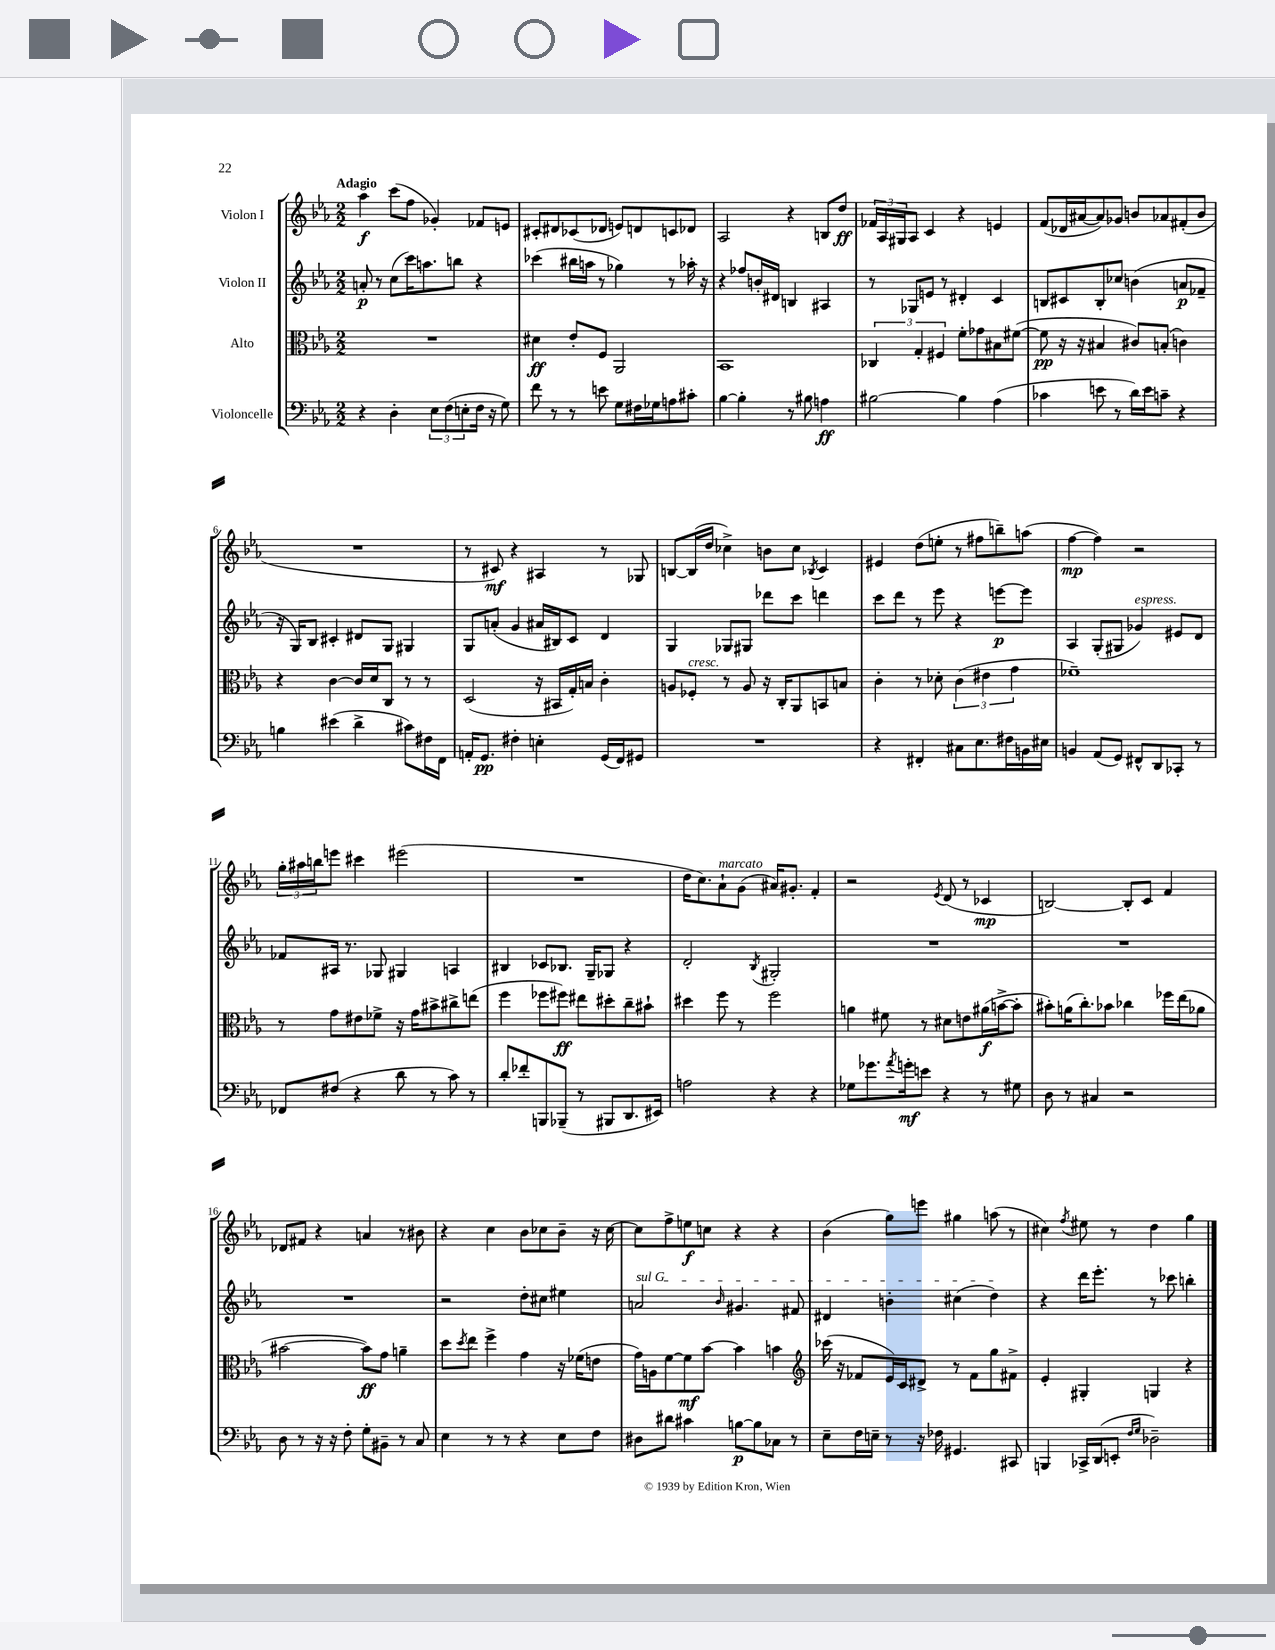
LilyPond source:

<<
\new StaffGroup <<
\new Staff = "s0" \with { instrumentName = "Violon I" } {
    \clef treble \key ees \major \numericTimeSignature \time 2/2 \tempo "Adagio"
    aes''4\f c'''8( f''8 ges'4-.) fes'8 e'8 |
    cis'8-. dis'8 ces'8( des'8 e'8) d'8 c'8 des'8 |
    aes2 r4 b8 d''8\ff |
    \tuplet 3/2 { fes'16 aes16 gis16 } aes8 c'4 r4 e'4 |
    f'8( des'16 ais'16~ ais'8) ges'8 b'8 aes'8 fis'8-.( b'8 |
    R1 |
    r8 cis'8\mf) r4 ais4 r8 ges8 |
    b8~ b16( d''16 ces''4->) b'8 ces''8 \acciaccatura { bes8 } c'4 |
    eis'4 d''8( e''8-. r8 fis''8 b''8--) a''8( |
    f''4~\mp f''4) r2 |
    \tuplet 3/2 { g''16-. ais''16 b''16 } e'''8 cis'''4 eis'''2( |
    R1 |
    d''16 c''8.) aes'8-!^\markup { \italic "marcato" } g'8( ais'16) gis'8.-. f'4-. |
    r2 \acciaccatura { ees'8 } d'8( r8 ces'4\mp |
    b2~) b8-. c'8 f'4 |
    des'8 fis'8 r4 a'4 r8 bis'8 |
    r4 c''4 bes'8 ces''8 bes'8-- r16 ces''16~ |
    ces''8 f''8-> e''8\f c''8 r4 r4 |
    bes'4( g''8) e'''8 gis''4 a''8( r8 |
    cis''4) \acciaccatura { f''8 } eis''8 r8 d''4 g''4 \bar "|." |
}
\new Staff = "s1" \with { instrumentName = "Violon II" } {
    \clef treble \key ees \major \numericTimeSignature \time 2/2
    a'8-.\p r8 c''8( c'''16) a''8. b''8 r4 |
    ces'''4( bis''16 a''16 r8 ges''4) r8 aes''16-. r16 |
    r4 fes''8 b'16-. dis'16 b4 ais4 |
    r8 ges8 e'8 r8 dis'4-. c'4 |
    b8 cis'8 b8-. ces''8 b'4( a'8\p fes'8-- |
    r16 g16) bes8 cis'4-. dis'8 g8 gis4 |
    g8 a'8-.( g'4 ais'16 bis16) c'8 d'4 |
    g4 ges8 gis8 des'''8 c'''8 d'''4 |
    c'''8 d'''8 r8 ees'''8 r4 e'''8~\p e'''8 |
    aes4 g8-.( gis8 ges'4^\markup { \italic "espress." }) eis'8 d'8 |
    fes'8 ais16 r8. ges8 gis4 a4 |
    bis4 ces'8 bes8. g16-- ges8 r4 |
    d'2-. \acciaccatura { bes8 } gis2-. |
    R1 |
    R1 |
    R1 |
    r2 d''8-. cis''8 eis''4 |
    \once \override TextSpanner.bound-details.left.text = \markup { \italic "sul G" } a'2\startTextSpan \grace { bes'16 } gis'4. fis'8 |
    dis'4 b'4-. cis''4( d''4\stopTextSpan) |
    r4 d'''16 ees'''8.-. r8 ces'''8 b''4-. \bar "|." |
}
\new Staff = "s2" \with { instrumentName = "Alto" } {
    \clef alto \key ees \major \numericTimeSignature \time 2/2
    R1 |
    dis'4\ff ees'8-. f8 aes,2 |
    bes,1 |
    \tuplet 3/2 { ces4 g4-. fis4 } f'8-. ges'8 bis8 fis'8~( |
    fis'8\pp r16 r16 bis4 cis'8) b8-.( c'4) |
    r4 c'4~ c'16 d'16 c8 r8 r8 |
    d2( r16 bis,16 g16-.) b16 c'4-. |
    a8 fes8-.^\markup { \italic "cresc." } r8 a8 r16 c16-. aes,8 b,8 b8 |
    c'4-. r8 des'8-. \tuplet 3/2 { c'4( eis'4 g'4 } |
    fes'1--) |
    r8 g'8 eis'8 fes'8-> r16 g'16 bis'8-> cis''8-> e''8( |
    f''4 fes''8 fis''8\ff) eis''8 dis''8-. c''8-- bis'8-! |
    dis''4 f''8 r8 f''2 |
    a'4 fis'8 r8 dis'8 e'8 ais'16\f( b'16~-> b'8-. |
    bis'8-.) a'16( c''8.-.) bes'8 ces''4 fes''16 ees''16( aes'8 |
    bis'2~ bis'8\ff) g'8 a'4-- |
    d''8 \acciaccatura { d''8 } ees''8 f''4-> g'4 r16 fes'16( e'8 |
    g'16) a16 f'8~ f'8\mf bes'8~ bes'4 b'4 |
    \clef treble ces'''16( r16 fes'8 ees'16) c'16 dis'8-> r8 fes'8 g''8 fis'8-> |
    ees'4-. gis4-. g4 r4 \bar "|." |
}
\new Staff = "s3" \with { instrumentName = "Violoncelle" } {
    \clef bass \key ees \major \numericTimeSignature \time 2/2
    r4 d4-. \tuplet 3/2 { ees8 f8( e8-. } f16 r16 g8) |
    f'8 r8 r8 e'8 g8 fis16 ges16 a8 cis'8-. |
    bes4~ bes4-. r8 bis8 a4\ff |
    bis2~ bis4 aes4( |
    ces'4 e'8 r8 d'16) e'16 c'8-- r4 |
    b4 eis'4( d'4-> cis'8) fis16 f,16 |
    a,16-. g,8.\pp fis4-. e4-. g,16( f,16) gis,8 |
    R1 |
    r4 fis,4-. cis8 ees8. fis16 b,16 eis16 |
    b,4 aes,8( g,8) fis,8-^ d,8 ces,8-. r8 |
    fes,8 fis8( r4 d'8 r8 c'8) r8 |
    d'8-. fes'8-. b,,8 bes,,8--( r8 bis,,8 d,8. eis,16) |
    a2 r4 r4 |
    ges8 ges'8. \acciaccatura { aes'8 } g'16-.\mf e'8 r4 r8 gis8 |
    d8 r8 cis4 r2 |
    d8 r8 r16 r16 f8-. g8-. bis,8-- r8 c8 |
    ees4 r8 r8 r4 ees8 f8 |
    dis8 dis'8 cis'4 b8~\p b8 ces8 r8 |
    ees8-- f16 e16-- r8 r16 fes16 gis,4. cis,8 |
    b,,4 ces,16-> d,16( e,8-. \grace { f16 g16 } des2--) \bar "|." |
}
>>
>>
